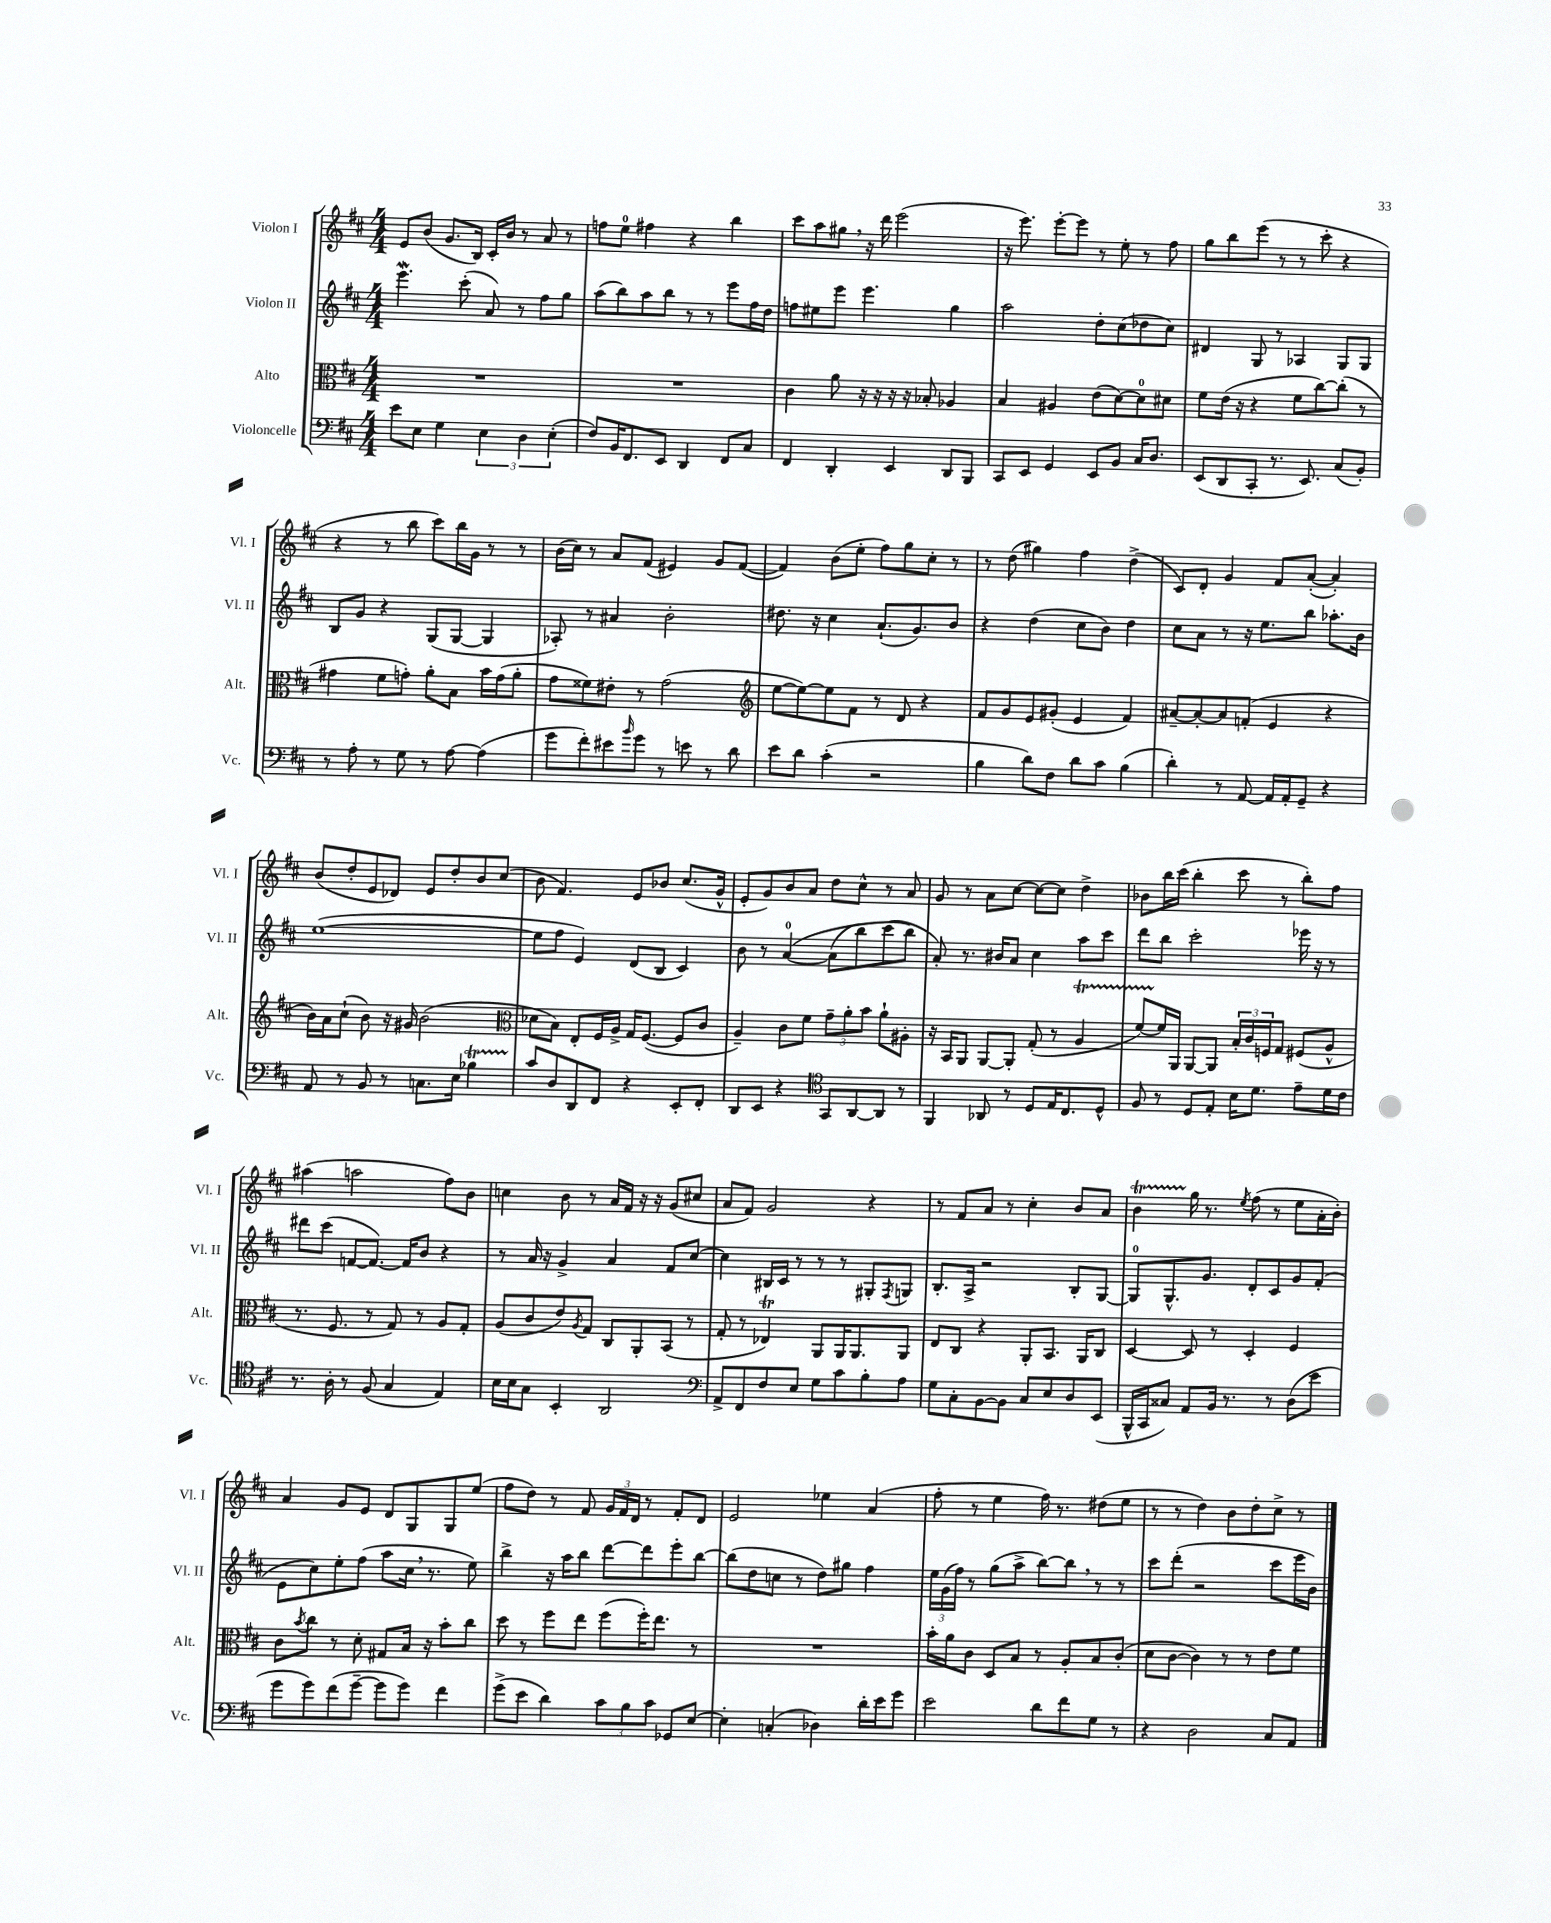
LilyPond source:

<<
\new StaffGroup <<
\new Staff = "s0" \with { instrumentName = "Violon I" shortInstrumentName = "Vl. I" } {
    \clef treble \key d \major \numericTimeSignature \time 4/4
    e'8 b'8( g'8. b16) cis'16-. b'16 r8 a'8 r8 |
    f''8 e''8-0 fis''4 r4 b''4 |
    cis'''8 a''8 gis''8 \breathe r16 d'''16 e'''2( |
    r16 e'''8.) e'''8~-. e'''8 r8 e''8-. r8 fis''8 |
    g''8 b''8 e'''8( r8 r8 cis'''8-. r4 |
    r4 r8 b''8 cis'''8) b''16 g'16 r8 r8 |
    b'16( cis''16) r8 a'8 fis'8( eis'4) g'8 fis'8~( |
    fis'4) b'8( e''8-. fis''8) g''8 cis''8-. r8 |
    r8 d''8( gis''4) fis''4 d''4->( |
    cis'8) d'8-. g'4 fis'8 a'8~-.( a'4-.) |
    b'8( d''8-. e'8 des'8) e'8 d''8-. b'8 cis''8( |
    b'8 fis'4.) e'8 bes'8 cis''8.( g'16-^ |
    e'8-. g'8) b'8 a'8 d''8 cis''8-^ r8 a'8 |
    g'8 r8 a'8 cis''8~ cis''8~ cis''8 d''4-> |
    bes'8 b''16 cis'''16( b''4-. cis'''8 r8 b''8-.) fis''8 |
    ais''4( a''2 fis''8) b'8 |
    c''4 b'8 r8 a'16 fis'16 r16 r16 g'8( cis''8 |
    a'8 fis'8) g'2 r4 |
    r8 fis'8 a'8 r8 cis''4-. b'8 a'8 |
    b'4\startTrillSpan g''16\stopTrillSpan r8. \acciaccatura { e''8 } fis''8( r8 e''8 a'16-. b'16-.) |
    a'4 g'8 e'8 d'8 g8 g8 e''8( |
    fis''8 d''8) r8 fis'8 \tuplet 3/2 { g'16 fis'16 d'16 } r8 fis'8-. d'8 |
    e'2 ees''4 a'4( |
    fis''8-. r8 e''4 fis''16) r8. dis''8( e''8 |
    r8 r8 d''4) b'8 d''8-. cis''8-> r8 \bar "|." |
}
\new Staff = "s1" \with { instrumentName = "Violon II" shortInstrumentName = "Vl. II" } {
    \clef treble \key d \major \numericTimeSignature \time 4/4
    e'''4.\mordent cis'''8-.( a'8) r8 fis''8 g''8 |
    a''8( b''8) a''8 b''8 r8 r8 e'''8 fis''16 d''16 |
    f''8 eis''8 e'''8 e'''4. g''4 |
    a''2 d''8-. cis''8( des''8 cis''8) |
    dis'4 g8 r8 aes4 g8 g8 |
    b8 g'8 r4 g8( g8~ g4 |
    aes8-.) r8 ais'4 b'2-. |
    dis''8. r16 cis''4 a'8.-!( g'8.) b'8 |
    r4 d''4( cis''8 b'8) d''4 |
    cis''8 a'8 r8 r16 e''8. b''8 aes''8.-. b'16 |
    e''1~( |
    e''8 fis''8 e'4) d'8( b8 cis'4) |
    b'8 r8 a'4-0~\( a'8( b''8) cis'''8( b''8\) |
    a'8-.) r8. bis'16 a'8 cis''4 a''8 cis'''8 |
    d'''8 b''8 cis'''2-. ees'''16 r16 r8 |
    dis'''8 cis'''8( f'8~ f'8.~) f'16 b'8 r4 |
    r8 a'16 r16 g'4-> a'4 fis'8 cis''8~ |
    cis''4 bis16 cis'16 r8 r8 r8 gis8-. \acciaccatura { fis8 } g8 |
    b8.-. a16-> r2 b8-. g8~ |
    g8-0 g8.-^ g'8. d'8-. cis'8 g'8 fis'8-.( |
    e'8 cis''8) e''8-. fis''8( a''8 cis''16 \breathe r8. e''8) |
    b''4-> r16 a''16 b''8 d'''8~ d'''8 e'''8-. b''8~ |
    b''8( d''8 c''8 r8 d''8) gis''8 fis''4 |
    \tuplet 3/2 { e''16 g'16( fis''16) } r8 g''8( a''8-> b''8~) b''8 \breathe r8 r8 |
    cis'''8 d'''8-.( r2 cis'''8 e'''16 b'16) \bar "|." |
}
\new Staff = "s2" \with { instrumentName = "Alto" shortInstrumentName = "Alt." } {
    \clef alto \key d \major \numericTimeSignature \time 4/4
    R1 |
    R1 |
    cis'4 a'8 r16 r16 r16 r16 bes8-. aes4 |
    b4 ais4 e'8( d'8~) d'8-0 dis'8 |
    fis'8 e'16( r16 r4 fis'8 cis''8~) cis''8-.( r8 |
    gis'4 fis'8 g'8-.) a'8-. b8 b'16 g'16( a'8-. |
    g'8 fisis'8) eis'8-. r8 g'2( |
    \clef treble e''8~ e''8~) e''8 fis'8 r8 d'8 r4 |
    fis'8 g'8 e'8 gis'8-.( e'4 fis'4) |
    ais'8~-- ais'8~-. ais'8 f'8-.( e'4 r4 |
    b'16) a'16 cis''8-!( b'8) r16 gis'16 b'2( |
    \clef alto des'8 b8) e8-. fis16 a16-> g16 fis8.~( fis8 cis'8 |
    a4--) cis'8 fis'8 \tuplet 3/2 { g'8-- a'8-. b'8 } a'8-! ais8-. |
    r16 b,16 a,8 a,8~ a,8-. g8-.( r8 a4\startTrillSpan |
    fis'8~) fis'16\stopTrillSpan a,16 a,8~ a,8 \tuplet 3/2 { b16-. cis'16 f16 } g8 fis8( a8-^ |
    r8. fis8. r8 g8) r8 a8 g8-. |
    a8( cis'8 e'8) \acciaccatura { a8 } g8 cis8 a,8-. b,8( r8 |
    g8-. r8 ees4\trill) a,8 a,16 a,8. a,8 |
    e8 cis8 r4 a,8-. b,8. a,16 cis8 |
    d4~ d8 r8 d4-. fis4 |
    cis'8 \acciaccatura { b'8 } cis''8 r8 d'8-. gis8 b16 r16 b'8-. cis''8 |
    d''8 r8 fis''8 e''8 fis''8( fis''16-.) e''8. r8 |
    R1 |
    b'16-. a'16 cis'8 d8 b8 r8 a8-. b8 cis'8-.( |
    d'8 cis'8~ cis'4) r8 r8 e'8 fis'8 \bar "|." |
}
\new Staff = "s3" \with { instrumentName = "Violoncelle" shortInstrumentName = "Vc." } {
    \clef bass \key d \major \numericTimeSignature \time 4/4
    e'8 e8 g4 \tuplet 3/2 { e4 d4 e4-.( } |
    fis8) b,16 fis,8. e,8 d,4 fis,8 cis8 |
    fis,4 d,4-. e,4 d,8 b,,8 |
    cis,8 e,8 g,4 e,8 b,8 cis16 d8. |
    e,8( d,8 cis,8-. r8. e,8.) cis8( b,8-.) |
    r8 a8-. r8 g8 r8 a8~ a4( |
    g'8 fis'8-.) eis'8 \grace { b'16 } g'8 r8 e'8 r8 d'8 |
    e'8 d'8 cis'4-.( r2 |
    b4 d'8) fis8 d'8 cis'8 b4( |
    d'4-.) r8 a,8~ a,16 a,16-. g,8-- r4 |
    a,8 r8 b,8 r8 c8. e16 bes4\startTrillSpan |
    cis'8\stopTrillSpan d8 d,8 fis,8 r4 e,8-. fis,8-. |
    d,8 e,8 r4 \clef tenor g,8 a,8~ a,8 r8 |
    fis,4 aes,8 r8 d8 e16 cis8. d8-^ |
    fis8 r8 d8 e8-. b16 d'8. e'8-- d'16 cis'16 |
    r8. a16-. r8 fis8( g4 e4) |
    b16 b16 g8 b,4-. a,2 |
    \clef bass a,8-> fis,8 fis8 e8 g8 cis'8 b8-. a8 |
    g8 cis8-. b,8~ b,8 cis8 e8 d8 e,8( |
    b,,16-^ cis,16 cisis8) a,8 b,16 r8. r8 d8( e'8 |
    g'8 g'8) fis'8( g'8~-- g'8 g'8) fis'4 |
    g'8->( e'8 d'4) \tuplet 3/2 { cis'8 b8 cis'8 } ges,8 e8~ |
    e4-. c4-.( des4) d'16-. e'16 g'8 |
    e'2 d'8 fis'8 g8 r8 |
    r4 d2 cis8 a,8 \bar "|." |
}
>>
>>
\layout { \context { \Score \remove "Bar_number_engraver" } }
